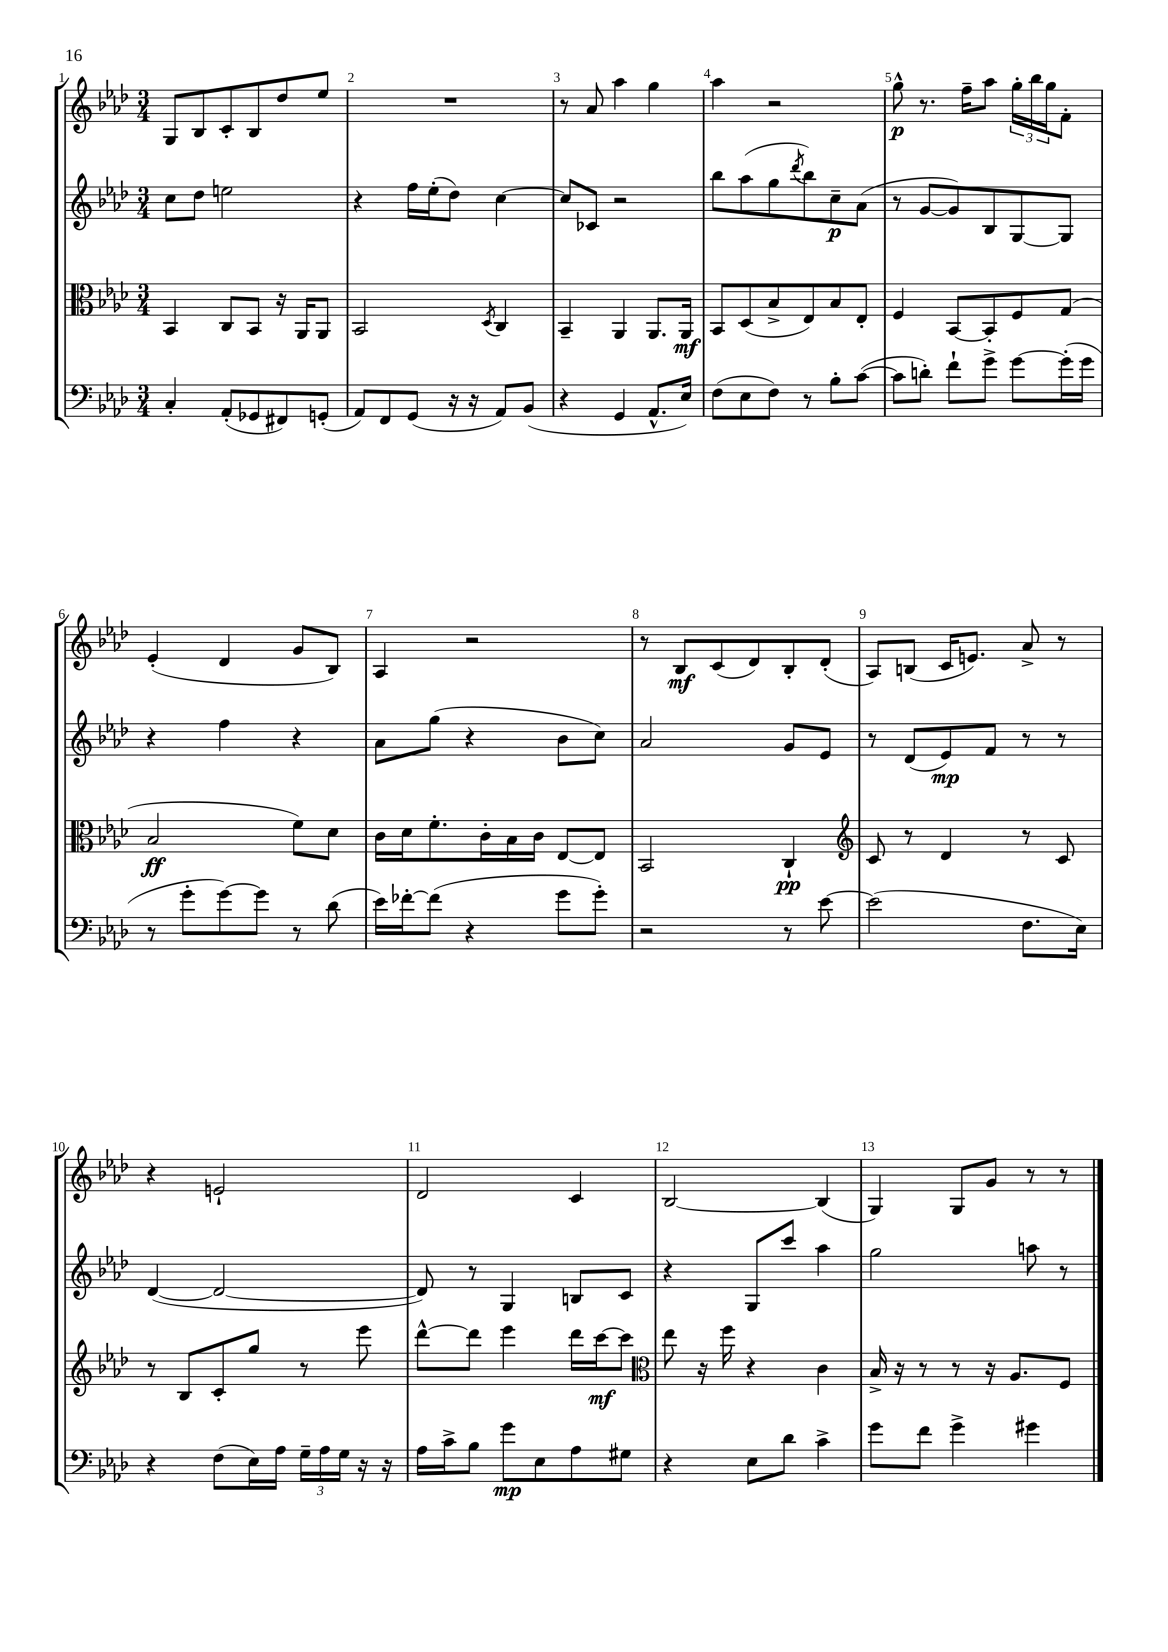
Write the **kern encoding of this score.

**kern	**dynam	**kern	**dynam	**kern	**dynam	**kern	**dynam
*part4	*part4	*part3	*part3	*part2	*part2	*part1	*part1
*staff4	*staff4	*staff3	*staff3	*staff2	*staff2	*staff1	*staff1
*clefF4	*	*clefC3	*	*clefG2	*	*clefG2	*
*k[b-e-a-d-]	*	*k[b-e-a-d-]	*	*k[b-e-a-d-]	*	*k[b-e-a-d-]	*
*M3/4	*	*M3/4	*	*M3/4	*	*M3/4	*
=1	=1	=1	=1	=1	=1	=1	=1
4C'/	.	4BB-/	.	8cc\L	.	8G/L	.
.	.	.	.	8dd-\J	.	8B-/	.
(8AA-'/L	.	8C/L	.	2een\	.	8c'/	.
8GG-X/	.	8BB-/J	.	.	.	8B-/	.
8FF#X/)	.	16r	.	.	.	8dd-/	.
.	.	16AA-/KL	.	.	.	.	.
(8GGn'/J	.	8AA-/J	.	.	.	8ee-/J	.
=2	=2	=2	=2	=2	=2	=2	=2
8AA-/L)	.	2BB-/	.	4r	.	2.r	.
8FF/	.	.	.	.	.	.	.
(8GG/J	.	.	.	16ff\LL	.	.	.
.	.	.	.	(16ee-'\J	.	.	.
16r	.	.	.	8dd-\J)	.	.	.
16r	.	.	.	.	.	.	.
.	.	8qD-/	.	.	.	.	.
8AA-/L)	.	4C/	.	[4cc\	.	.	.
(8BB-/J	.	.	.	.	.	.	.
=3	=3	=3	=3	=3	=3	=3	=3
4r	.	4BB-~/	.	8cc/L]	.	8r	.
.	.	.	.	8c-X/J	.	8a-/	.
4GG/	.	4AA-/	.	2r	.	4aa-\	.
8.AA-^^/L	.	8.AA-/L	.	.	.	4gg\	.
16E-/Jk)	.	16AA-/Jk	mf	.	.	.	.
=4	=4	=4	=4	=4	=4	=4	=4
(8F\L	.	8BB-/L	.	8bb-\L	.	4aa-\	.
8E-\	.	(8D-/	.	(8aa-\	.	.	.
8F\J)	.	8B-^/	.	8gg\	.	2r	.
.	.	.	.	8qddd-/	.	.	.
8r	.	8E-/)	.	8bb-\)	.	.	.
8B-'\L	.	8B-/	.	8cc~\	p	.	.
([8c\J	.	8E-'/J	.	(8a-\J	.	.	.
=5	=5	=5	=5	=5	=5	=5	=5
8c\L]	.	4F/	.	8r	.	8gg^^\	p
8dn'\J)	.	.	.	[8g/L	.	8.r	.
8f`\L	.	[8BB-/L	.	8g/])	.	.	.
.	.	.	.	.	.	16ff~\KL	.
8g^\J	.	8BB-'/]	.	8B-/	.	8aa-\J	.
[8g\L	.	8F/	.	[8G/	.	24gg'\LL	.
.	.	.	.	.	.	24bb-\	.
.	.	.	.	.	.	24gg\J	.
(16g'\L]	.	(8G/J	.	8G/J]	.	8f'\J	.
16g\JJ	.	.	.	.	.	.	.
!!LO:LB:g=z
=6	=6	=6	=6	=6	=6	=6	=6
8r	.	2B-/	ff	4r	.	(4e-'/	.
8g'\L	.	.	.	.	.	.	.
[8g\)	.	.	.	4ff\	.	4d-/	.
8g\J]	.	.	.	.	.	.	.
8r	.	8f\L)	.	4r	.	8g/L	.
(8d-\	.	8d-\J	.	.	.	8B-/J)	.
=7	=7	=7	=7	=7	=7	=7	=7
16e-\LL)	.	16c\LL	.	8a-\L	.	4A-/	.
[16f-X'\J	.	16d-\J	.	.	.	.	.
(8f-\J]	.	8.f'\	.	(8gg\J	.	.	.
4r	.	.	.	4r	.	2r	.
.	.	16c'\L	.	.	.	.	.
.	.	16B-\	.	.	.	.	.
.	.	16c\JJ	.	.	.	.	.
8g\L	.	[8E-/L	.	8b-\L	.	.	.
8g'\J)	.	8E-/J]	.	8cc\J)	.	.	.
=8	=8	=8	=8	=8	=8	=8	=8
2r	.	2BB-/	.	2a-/	.	8r	.
.	.	.	.	.	.	8B-/L	mf
.	.	.	.	.	.	(8c/	.
.	.	.	.	.	.	8d-/)	.
8r	.	4C`/	pp	8g/L	.	8B-'/	.
[8e-\	.	.	.	8e-/J	.	(8d-'/J	.
=9	=9	=9	=9	=9	=9	=9	=9
*	*	*clefG2	*	*	*	*	*
(2e-\]	.	8c/	.	8r	.	8A-/L)	.
.	.	8r	.	(8d-/L	.	(8Bn/J	.
.	.	4d-/	.	8e-/)	mp	16c/KL	.
.	.	.	.	.	.	8.en/J)	.
.	.	.	.	8f/J	.	.	.
8.F\L	.	8r	.	8r	.	8a-^/	.
.	.	8c/	.	8r	.	8r	.
16E-\Jk)	.	.	.	.	.	.	.
!!LO:LB:g=z
=10	=10	=10	=10	=10	=10	=10	=10
4r	.	8r	.	([4d-/	.	4r	.
.	.	8B-/L	.	.	.	.	.
(8F\L	.	8c'/	.	2d-/_	.	2en`/	.
16E-\L)	.	8gg/J	.	.	.	.	.
16A-\JJ	.	.	.	.	.	.	.
24G~\LL	.	8r	.	.	.	.	.
24A-\	.	.	.	.	.	.	.
24G\JJ	.	.	.	.	.	.	.
16r	.	8eee-\	.	.	.	.	.
16r	.	.	.	.	.	.	.
=11	=11	=11	=11	=11	=11	=11	=11
16A-\LL	.	[8ddd-^^\L	.	8d-/])	.	2d-/	.
16c^\J	.	.	.	.	.	.	.
8B-\J	.	8ddd-\J]	.	8r	.	.	.
8g\L	mp	4eee-\	.	4G/	.	.	.
8E-\	.	.	.	.	.	.	.
8A-\	.	16ddd-\LL	.	8Bn/L	.	4c/	.
.	.	[16ccc\J	mf	.	.	.	.
8G#X\J	.	8ccc\J]	.	8c/J	.	.	.
=12	=12	=12	=12	=12	=12	=12	=12
*	*	*clefC3	*	*	*	*	*
4r	.	8ee-\	.	4r	.	[2B-/	.
.	.	16r	.	.	.	.	.
.	.	16ff\	.	.	.	.	.
8E-\L	.	4r	.	8G/L	.	.	.
8d-\J	.	.	.	8ccc/J	.	.	.
4c^\	.	4c\	.	4aa-\	.	(4B-/]	.
=13	=13	=13	=13	=13	=13	=13	=13
8g\L	.	16B-^/	.	2gg\	.	4G/)	.
.	.	16r	.	.	.	.	.
8f\J	.	8r	.	.	.	.	.
4g^\	.	8r	.	.	.	8G/L	.
.	.	16r	.	.	.	8g/J	.
.	.	8.A-/L	.	.	.	.	.
4g#X\	.	.	.	8aan\	.	8r	.
.	.	8F/J	.	8r	.	8r	.
==	==	==	==	==	==	==	==
*-	*-	*-	*-	*-	*-	*-	*-
